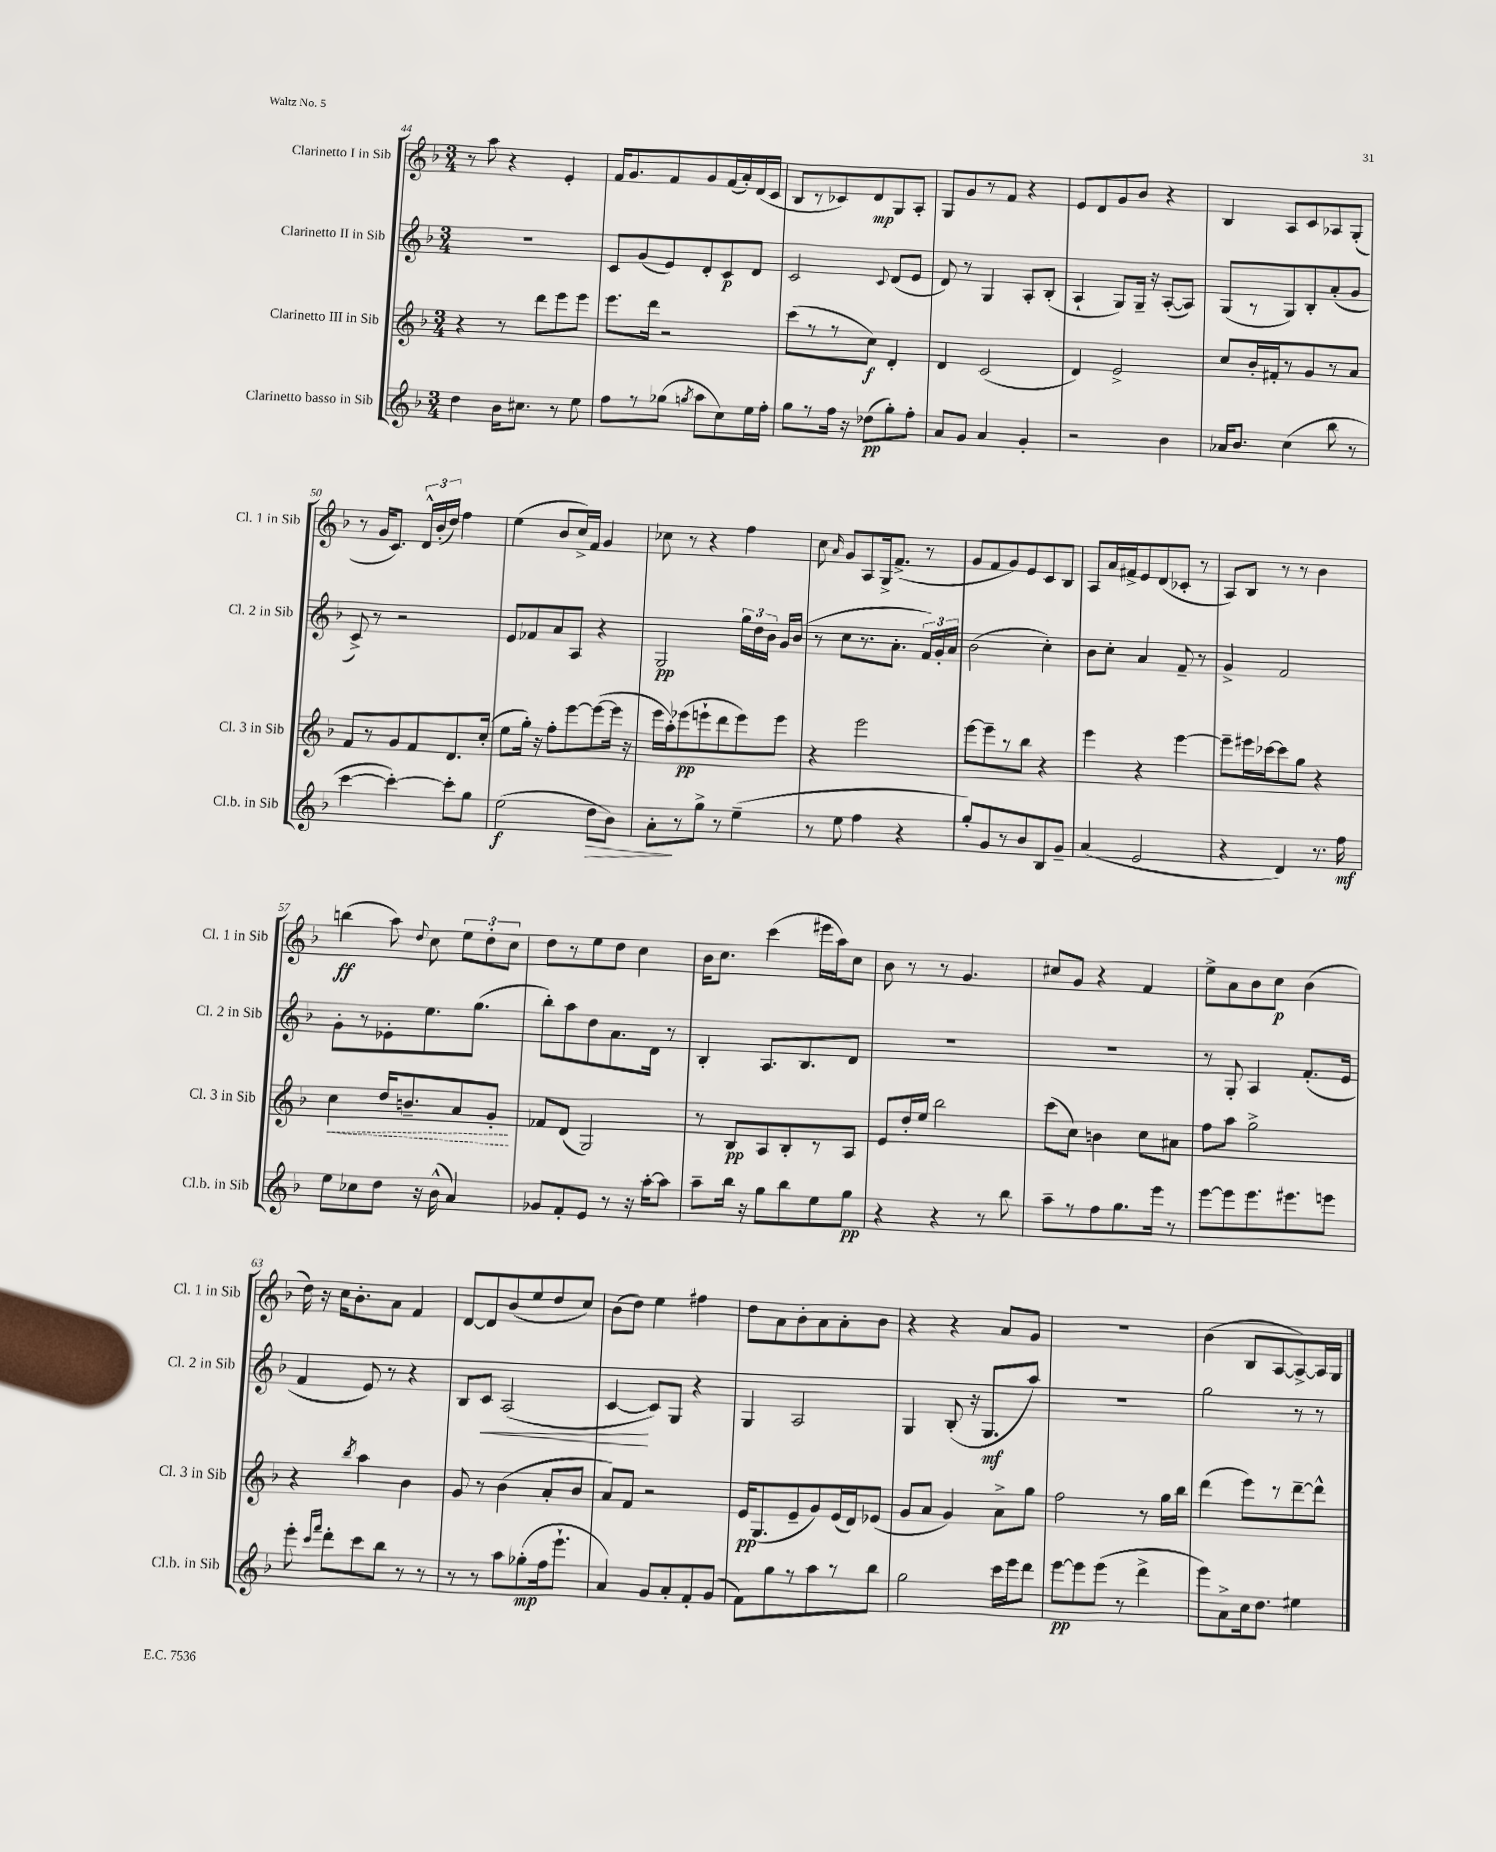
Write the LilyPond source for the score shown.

<<
\new StaffGroup <<
\new Staff = "s0" \with { instrumentName = "Clarinetto I in Sib" shortInstrumentName = "Cl. 1 in Sib" } {
    \clef treble \key f \major \numericTimeSignature \time 3/4
    \autoBeamOff r8 a''8 r4 e'4-. |
    f'16[ g'8. f'8 g'8 f'16( a'16-.) d'16( c'16] |
    bes8[ r8 ces'8) d'8\mp g8 a8]-. |
    g8[ g'8 r8 f'8] r4 |
    e'8[ d'8 g'8 bes'8] r4 |
    bes4 a8[ c'8 aes8 g8]-.( |
    r8 g'16[ c'8.]) \tuplet 3/2 { d'16[-^ bes'16-.( d''16]) } f''4 |
    e''4( bes'8[ c''16->) f'16] g'4 |
    ces''8 r8 r4 f''4 |
    c''8 \grace { a'16 } g'8[ a8 g16-> f'8.]->( r8 |
    g'8[ f'8 g'8) e'8 c'8 bes8] |
    a8[ a'16 fis'16-> e'8 d'8( ces'8]-. r8 |
    a8[) bes8] r8 r8 bes'4 |
    b''4\ff( a''8) \appoggiatura { d''8 } c''8 \tuplet 3/2 { e''8[ d''8-. c''8] } |
    d''8[ r8 e''8 d''8] c''4 |
    bes'16[ c''8.] c'''4( eis'''16[ a''16) c''8] |
    bes'8 r8 r8 g'4. |
    cis''8[ g'8] r4 f'4 |
    e''8[-> a'8 bes'8 c''8]\p bes'4( |
    d''16) r16 c''16[ bes'8.-. a'8] f'4 |
    d'8[~ d'8 bes'8( e''8 d''8 c''8]) |
    bes'8[( d''8]) e''4 fis''4 |
    d''8[ a'8 bes'8-. a'8 a'8-. bes'8] |
    r4 r4 a'8[ g'8] |
    R2. |
    bes'4( bes8[ a8~ a8~->) a16 g16] \bar "|." |
}
\new Staff = "s1" \with { instrumentName = "Clarinetto II in Sib" shortInstrumentName = "Cl. 2 in Sib" } {
    \clef treble \key f \major \numericTimeSignature \time 3/4
    \autoBeamOff R2. |
    c'8[ g'8( e'8) d'8-. c'8\p d'8] |
    c'2 \appoggiatura { c'8 } d'8[( e'8] |
    d'8) r8 g4 a8[-. bes8]-.( |
    a4-! g8[) g16]-- r16 a8[~-.( a8]) |
    g8[( r8 g8) bes8-. a'8-.( g'8] |
    c'8->) r8 r2 |
    e'8[ fes'8 a'8 a8] r4 |
    g2\pp \tuplet 3/2 { g''16[ d''16 bes'16] } g'16[ bes'16]( |
    r8 c''8[ r8. a'8.]-. \tuplet 3/2 { f'16[) g'16-. a'16] } |
    bes'2( c''4-.) |
    bes'8[ c''8]-. a'4 f'8-- r8 |
    g'4-> f'2 |
    g'8[-. r8 ees'8-. e''8. g''8.]( |
    bes''8[-.) a''8 d''8 a'8. d'16] r8 |
    bes4-. a8.[ bes8. d'8] |
    R2. |
    R2. |
    r8 g8-. a4 f'8.[-.( e'16] |
    f'4 e'8) r8 r4 |
    bes8[ c'8]\< a2( |
    c'4~\! c'8[) g8] r4 |
    g4 a2 |
    g4 bes8-.( r16 g8.[\mf a''8]) |
    R2. |
    g''2 r8 r8 \bar "|." |
}
\new Staff = "s2" \with { instrumentName = "Clarinetto III in Sib" shortInstrumentName = "Cl. 3 in Sib" } {
    \clef treble \key f \major \numericTimeSignature \time 3/4
    \autoBeamOff r4 r8 d'''8[ e'''8 e'''8] |
    e'''8.[ d'''16] r2 |
    c'''8[( r8 r8 c''8]\f) d'4-. |
    d'4 c'2( |
    d'4) e'2-> |
    c''8[ bes'16-. fis'16-. r8 g'8 r8 a'8] |
    f'8[ r8 g'8 f'8 d'8. c''16]-.( |
    e''8[ g''16]-.) r16 f''8[-. e'''8~ e'''8~( e'''16] r16 |
    e'''16[ a''16-.) ees'''8\pp( e'''8-! d'''8 e'''8) e'''8] |
    r4 e'''2 |
    e'''8[~ e'''8-- r8 bes''8] r4 |
    e'''4 r4 e'''4~ |
    e'''8[-- eis'''16 ces'''16~ ces'''8 g''8] r4 |
    \once \override Hairpin.style = #'dashed-line c''4\< d''16[ b'8.-- a'8 g'8]-.\! |
    fes'8[ d'8]( g2) |
    r8 bes8[\pp a8 bes8-. r8 a8] |
    e'8[ d''16-. e''16] bes''2 |
    c'''8[( c''8]) b'4 c''8[ ais'8] |
    f''8[ a''8] g''2-> |
    r4 \acciaccatura { bes''8 } a''4 bes'4 |
    g'8 r8 bes'4( a'8[-. bes'8] |
    a'8[) f'8] r2 |
    e'16[\pp g8.( e'8-- g'8) e'16( d'16) ees'8]( |
    g'8[ a'8] g'4) a'8[-> g''8] |
    f''2 r8 g''16[ bes''16] |
    d'''4( e'''8[) r8 d'''8~-- d'''8]-^ \bar "|." |
}
\new Staff = "s3" \with { instrumentName = "Clarinetto basso in Sib" shortInstrumentName = "Cl.b. in Sib" } {
    \clef treble \key f \major \numericTimeSignature \time 3/4
    \autoBeamOff d''4 bes'16[ cis''8.] r8 e''8 |
    f''8[ r8 ges''8]( \acciaccatura { g''8 } a''8[ c''8) e''16 f''16]-. |
    g''8[ r8 f''16] r16 des''8[\pp( g''8-.) f''8]-. |
    a'8[ g'8] a'4 g'4-. |
    r2 bes'4 |
    aes'16[ bes'8.] c''4( bes''8 r8 |
    c'''4~ c'''4~-.) c'''8[-. g''8] |
    e''2\f( d''8[\> bes'8]) |
    a'8[-.\! r8 g''8]-> r8 e''4--( |
    r8 e''8 f''4 r4 |
    g''8[-.) g'8 r8 bes'8 bes8 g'8]-- |
    a'4( e'2 |
    r4 d'4) r8. f''16\mf |
    e''8[ ces''8 d''8] r16 bes'16-^( a'4) |
    ges'8[ f'8-. e'8] r8 r16 a''16[~-. a''8] |
    a''8[-- bes''16] r16 g''8[ bes''8 e''8 g''8]\pp |
    r4 r4 r8 bes''8 |
    a''8[-- r8 f''8 g''8. e'''16] r8 |
    e'''8[~ e'''8 e'''8. eis'''8. e'''8] |
    e'''8-. \grace { c'''16[ f'''16] } d'''8[-. c'''8 bes''8] r8 r8 |
    r8 r8 a''8[ ges''8-.\mp( f''16 e'''8.]-! |
    a'4) g'8[ a'8-. f'8-. g'8]( |
    f'8[) g''8 r8 a''8 r8 bes''8] |
    g''2 c'''16[ e'''16 d'''8] |
    e'''8[~\pp e'''8 e'''8]( r8 d'''4-> |
    e'''8[) a'8-> c''16 d''8.] eis''4 \bar "|." |
}
>>
>>
\layout { \context { \Score currentBarNumber = #44 } }
